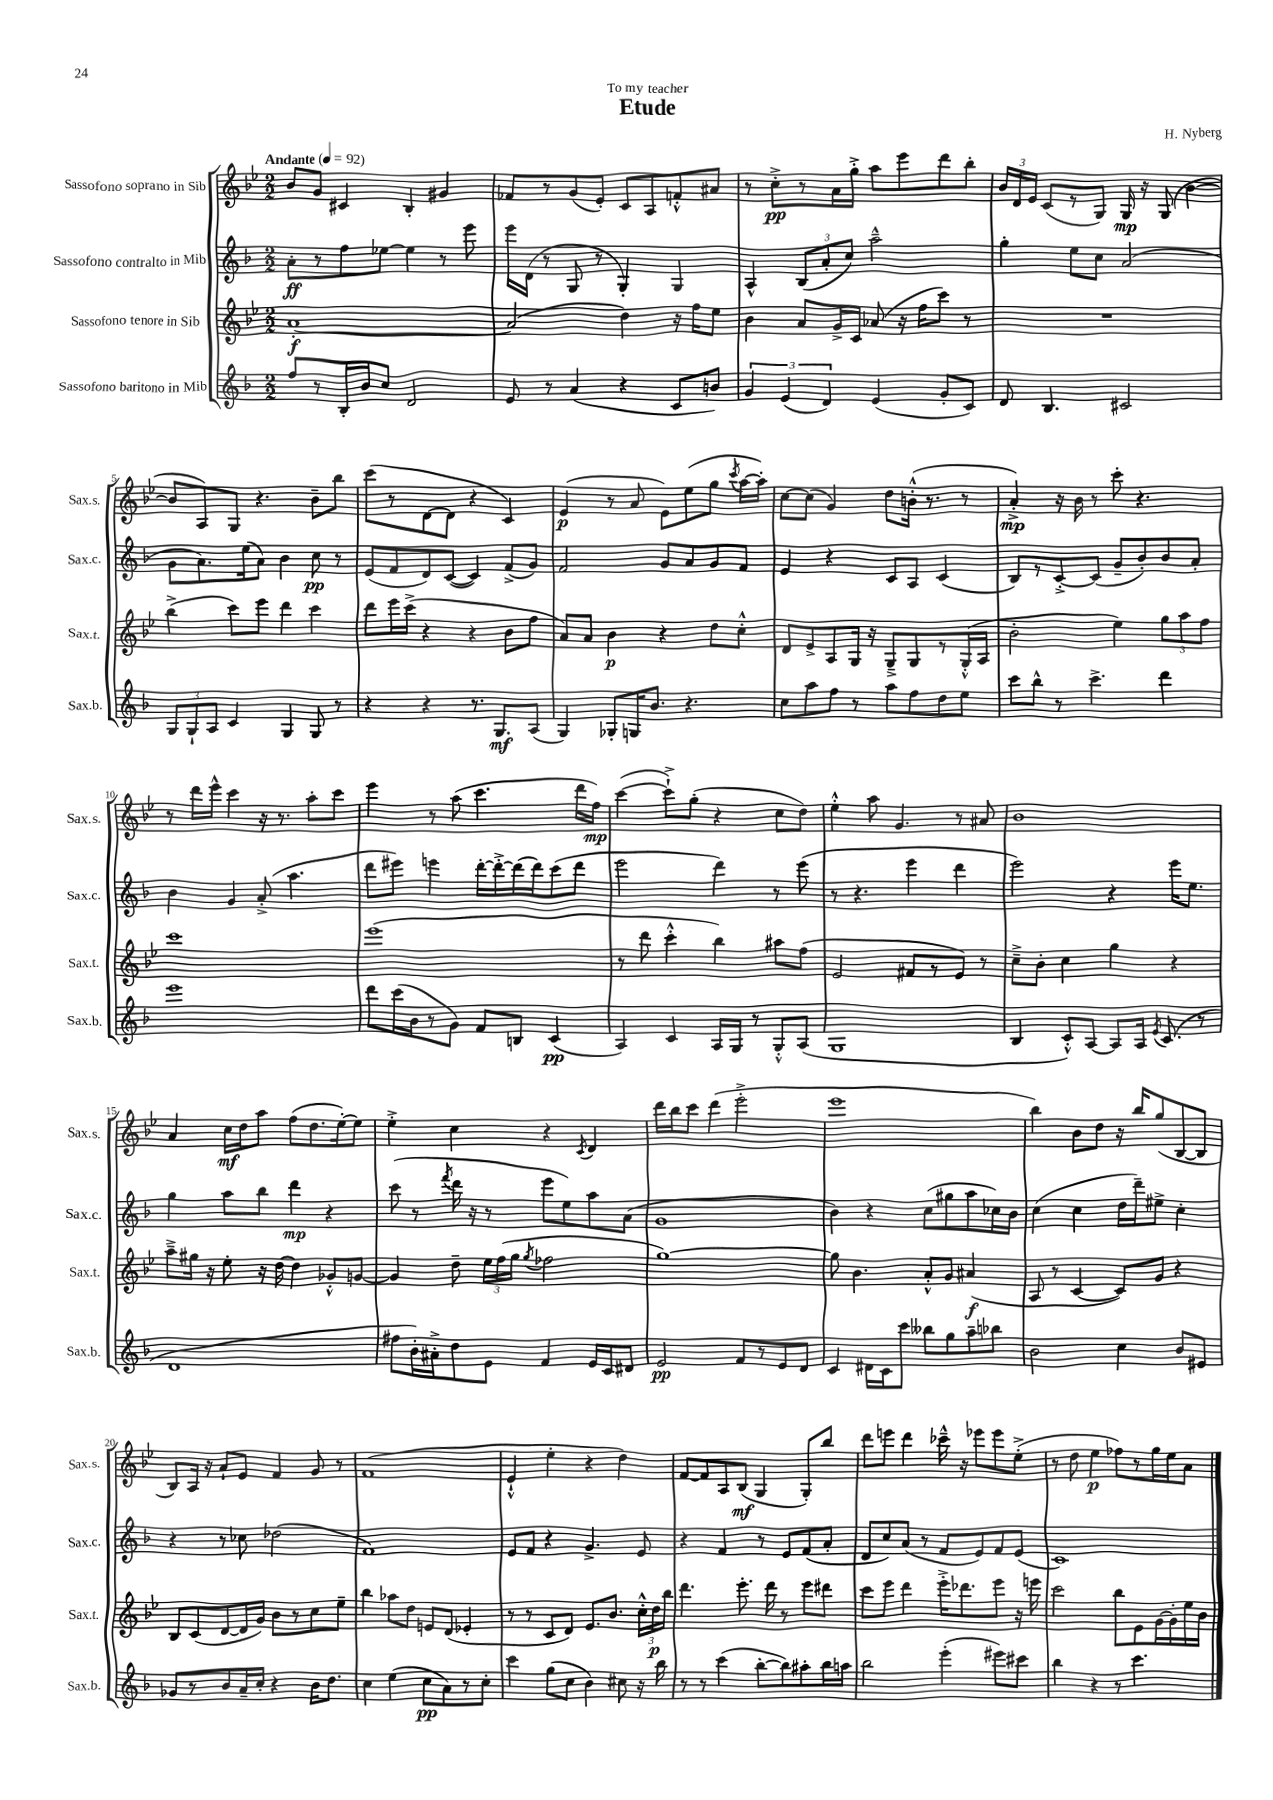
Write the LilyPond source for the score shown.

\header { title = "Etude" composer = "H. Nyberg" dedication = "To my teacher" }
<<
\new StaffGroup <<
\new Staff = "s0" \with { instrumentName = "Sassofono soprano in Sib" shortInstrumentName = "Sax.s." } {
    \clef treble \key bes \major \numericTimeSignature \time 2/2 \tempo "Andante" 4 = 92
    \autoBeamOff bes'8[ g'8] cis'4 bes4-. gis'4 |
    fes'8[ r8 g'8( ees'8]-.) c'8[ a8 f'8-.-^ ais'8] |
    r8 c''8[-.->\pp r8 a'16 g''16]-.-> a''8[ ees'''8 d'''8 bes''8]-. |
    \tuplet 3/2 { bes'16[ d'16 ees'16] } c'8[( r8 g8]) g16\mp r16 g8( bes'4~ |
    bes'8[ a8) g8] r4. bes'8[-- bes''8] |
    c'''8[( r8 d'8~ d'8] r4 c'4) |
    ees'4\p( r8 a'8 ees'8[) ees''8( g''8] \acciaccatura { c'''8 } a''16[~ a''16]-.) |
    c''8[~ c''8]( g'4) d''8[ b'16]-.-^( r8. r8 |
    a'4-.->\mp) r16 bes'16 r8 c'''8-. r4. |
    r8 d'''16[ ees'''16]-^ c'''4 r16 r8. a''8[-. c'''8] |
    ees'''4 r8 a''8( c'''4. d'''16[ f''16]\mp) |
    c'''4~( c'''8[-!->) g''8]-.( r4 c''8[ d''8]) |
    ees''4-.-^ a''8 g'4. r8 ais'8 |
    bes'1 |
    a'4 c''16[\mf d''16 a''8] f''8[( d''8. ees''16~-.) ees''8] |
    ees''4-.-> c''4 r4 \acciaccatura { c'8 } d'4 |
    d'''16[ bes''16 c'''8] d'''4( ees'''2-.-> |
    ees'''1 |
    bes''4) bes'8[ d''8] r16 bes''16[ g''8( bes8~ bes8] |
    bes8[) a16] r16 a'8[-! ees'8] f'4 g'8 r8 |
    f'1( |
    ees'4-!-^ ees''4-. r4 d''4) |
    f'8[~ f'8 a8 bes8]\mf( g4 g8[-.) bes''8] |
    d'''8[ e'''8] d'''4 ces'''16---^ r16 ees'''8[ ees'''8 ees''8]-.->( |
    r8 d''8 ees''4\p fes''8[) r8 g''16 ees''16 a'8] \bar "|." |
}
\new Staff = "s1" \with { instrumentName = "Sassofono contralto in Mib" shortInstrumentName = "Sax.c." } {
    \clef treble \key f \major \numericTimeSignature \time 2/2
    \autoBeamOff a'8[-.\ff r8 f''8 ees''8]~ ees''4 r8 e'''8 |
    e'''16[ d'16]( r8 g8 r8 g4-.) g4 |
    a4-^ \tuplet 3/2 { bes8[( a'8-. c''8]) } a''2---^ |
    g''4-. e''8[ c''8] a'2( |
    g'8[ a'8.) e''16( a'8]) bes'4 c''8\pp r8 |
    e'8[( f'8 d'8) c'8]~( c'4) f'8[->( g'8]) |
    f'2 g'8[ a'8 g'8 f'8] |
    e'4 r4 c'8[ a8] c'4( |
    bes8[) r8 c'8~-.-> c'8]( g'8[-- bes'8-.) bes'8 a'8]-. |
    bes'4 g'4 a'8-.->( a''4. |
    d'''8[ eis'''8]) e'''4 d'''16[~-. d'''16~-.-> d'''16( d'''16) c'''8( d'''8] |
    e'''2 d'''4) r8 e'''8( |
    r8 r4. e'''4 d'''4 |
    e'''2) r4 e'''16[ e''8.] |
    g''4 a''8[ bes''8] d'''4\mp r4 |
    c'''8( r8 \acciaccatura { f'''8 } d'''16 r16 r8 e'''8[ e''8) a''8 a'8]( |
    g'1 |
    bes'4) r4 c''8[( gis''8 a''8 ces''16) bes'16] |
    c''4( c''4 d''16[ d'''16--) eis''8]-> c''4-. |
    r4 r8 ces''8 des''2( |
    f'1) |
    e'8[ f'8] r4 g'4.-> e'8 |
    r4 f'4 r8 e'8[ f'8( a'8]-. |
    d'8[ c''8) a'8]( r8 f'8[ e'8) f'8 e'8]( |
    c'1) \bar "|." |
}
\new Staff = "s2" \with { instrumentName = "Sassofono tenore in Sib" shortInstrumentName = "Sax.t." } {
    \clef treble \key bes \major \numericTimeSignature \time 2/2
    \autoBeamOff a'1~-.\f |
    a'2( d''4) r16 f''16[ ees''8] |
    bes'4 a'8[ g'16-> c'16] aes'8( r16 f''16[ c'''8]) r8 |
    R1 |
    bes''4->( c'''8[) ees'''8] d'''4 c'''4 |
    d'''8[ ees'''16 c'''16]->( r4 r4 bes'8[ f''8] |
    a'8[) a'8] bes'4\p r4 d''8[ c''8]-.-^ |
    d'8[ ees'8-> a8 g16] r16 g8[---> g8 r8 g16-.-^( a16] |
    bes'2-. ees''4) \tuplet 3/2 { g''8[ a''8 f''8] } |
    c'''1 |
    ees'''1( |
    r8 d'''8 c'''4-.-^ bes''4) ais''8[ f''8]( |
    ees'2 fis'8[ r8 ees'8]) r8 |
    c''8[---> bes'8]-. c''4 g''4 r4 |
    a''8[---> gis''16] r16 ees''8-. r16 d''16~ d''4 ges'8[-.-^ g'8]~ |
    g'4 d''8-- \tuplet 3/2 { ees''16[ f''16( g''16] } \acciaccatura { g''8 } fes''2 |
    g''1~) |
    g''8 bes'4. a'8[-.-^ g'8] ais'4\f( |
    a8 r8 c'4~ c'8[) g'8] r4 |
    bes8[ c'8( d'8~ d'16 g'16]) bes'8[ r8 c''8 ees''8]-- |
    bes''4 aes''8[ d''8] e'8[ d'8]( ees'4-. |
    r8 r8 c'8[ d'8]) ees'8.[ bes'8.] \tuplet 3/2 { c''16[-.-^ d''16\p bes''16] } |
    d'''4. ees'''8.-. d'''16 r8 ees'''8[ dis'''8] |
    c'''8[ ees'''8] d'''4 ees'''16[-.-> des'''8. ees'''8] r16 e'''16 |
    c'''2 bes''8[ ees'8 g'16~ g'16-. ees''16 bes'16] \bar "|." |
}
\new Staff = "s3" \with { instrumentName = "Sassofono baritono in Mib" shortInstrumentName = "Sax.b." } {
    \clef treble \key f \major \numericTimeSignature \time 2/2
    \autoBeamOff f''8[ r8 bes16-. bes'16 c''8] d'2 |
    e'8 r8 a'4( r4 c'8[ b'8]) |
    \tuplet 3/2 { g'4 e'4( d'4) } e'4( g'8[-. c'8]) |
    d'8 bes4. cis'2 |
    \tuplet 3/2 { g8[ g8-! a8] } c'4 g4 g8 r8 |
    r4 r4 r8. g8.[\mf a8]( |
    g4) ges8[-. g16 bes'8.] r4. |
    c''8[ a''8 f''8] r8 a''8[ f''8 d''8 e''8] |
    c'''8[ bes''8]-^ r8 c'''4.-> d'''4 |
    e'''1 |
    d'''8[ c'''16( bes'16 r8 g'8]) f'8[ b8] c'4\pp( |
    a4) c'4 a16[ g16] r8 g8[-.-^ a8]( |
    g1 |
    bes4 c'8[-.-^) a8]~ a8[ a16] \acciaccatura { e'8 } c'8.( r8 |
    d'1 |
    fis''8[ bes'16-.) ais'16-.-> d''8 e'8] f'4 e'16[ c'16 dis'8] |
    e'2\pp f'8[ r8 e'8 d'8] |
    c'4 dis'16[ c'16 c'''8] beses''8[ g''8 a''8-- bes''8] |
    bes'2 c''4 bes'8[ eis'8] |
    ges'8[ r8 bes'8 a'16-- c''16]-. r4 bes'16[ d''8.] |
    c''4 e''4( c''8[\pp a'8) r8 c''8]-. |
    c'''4 g''8[( c''8] bes'4) cis''8 r16 bes''16 |
    r8 r8 c'''4( bes''8[~-. bes''8) ais''8-. bes''16 a''16] |
    bes''2 e'''4-.( eis'''8[) cis'''8] |
    bes''4 r4 r8 c'''4. \bar "|." |
}
>>
>>
